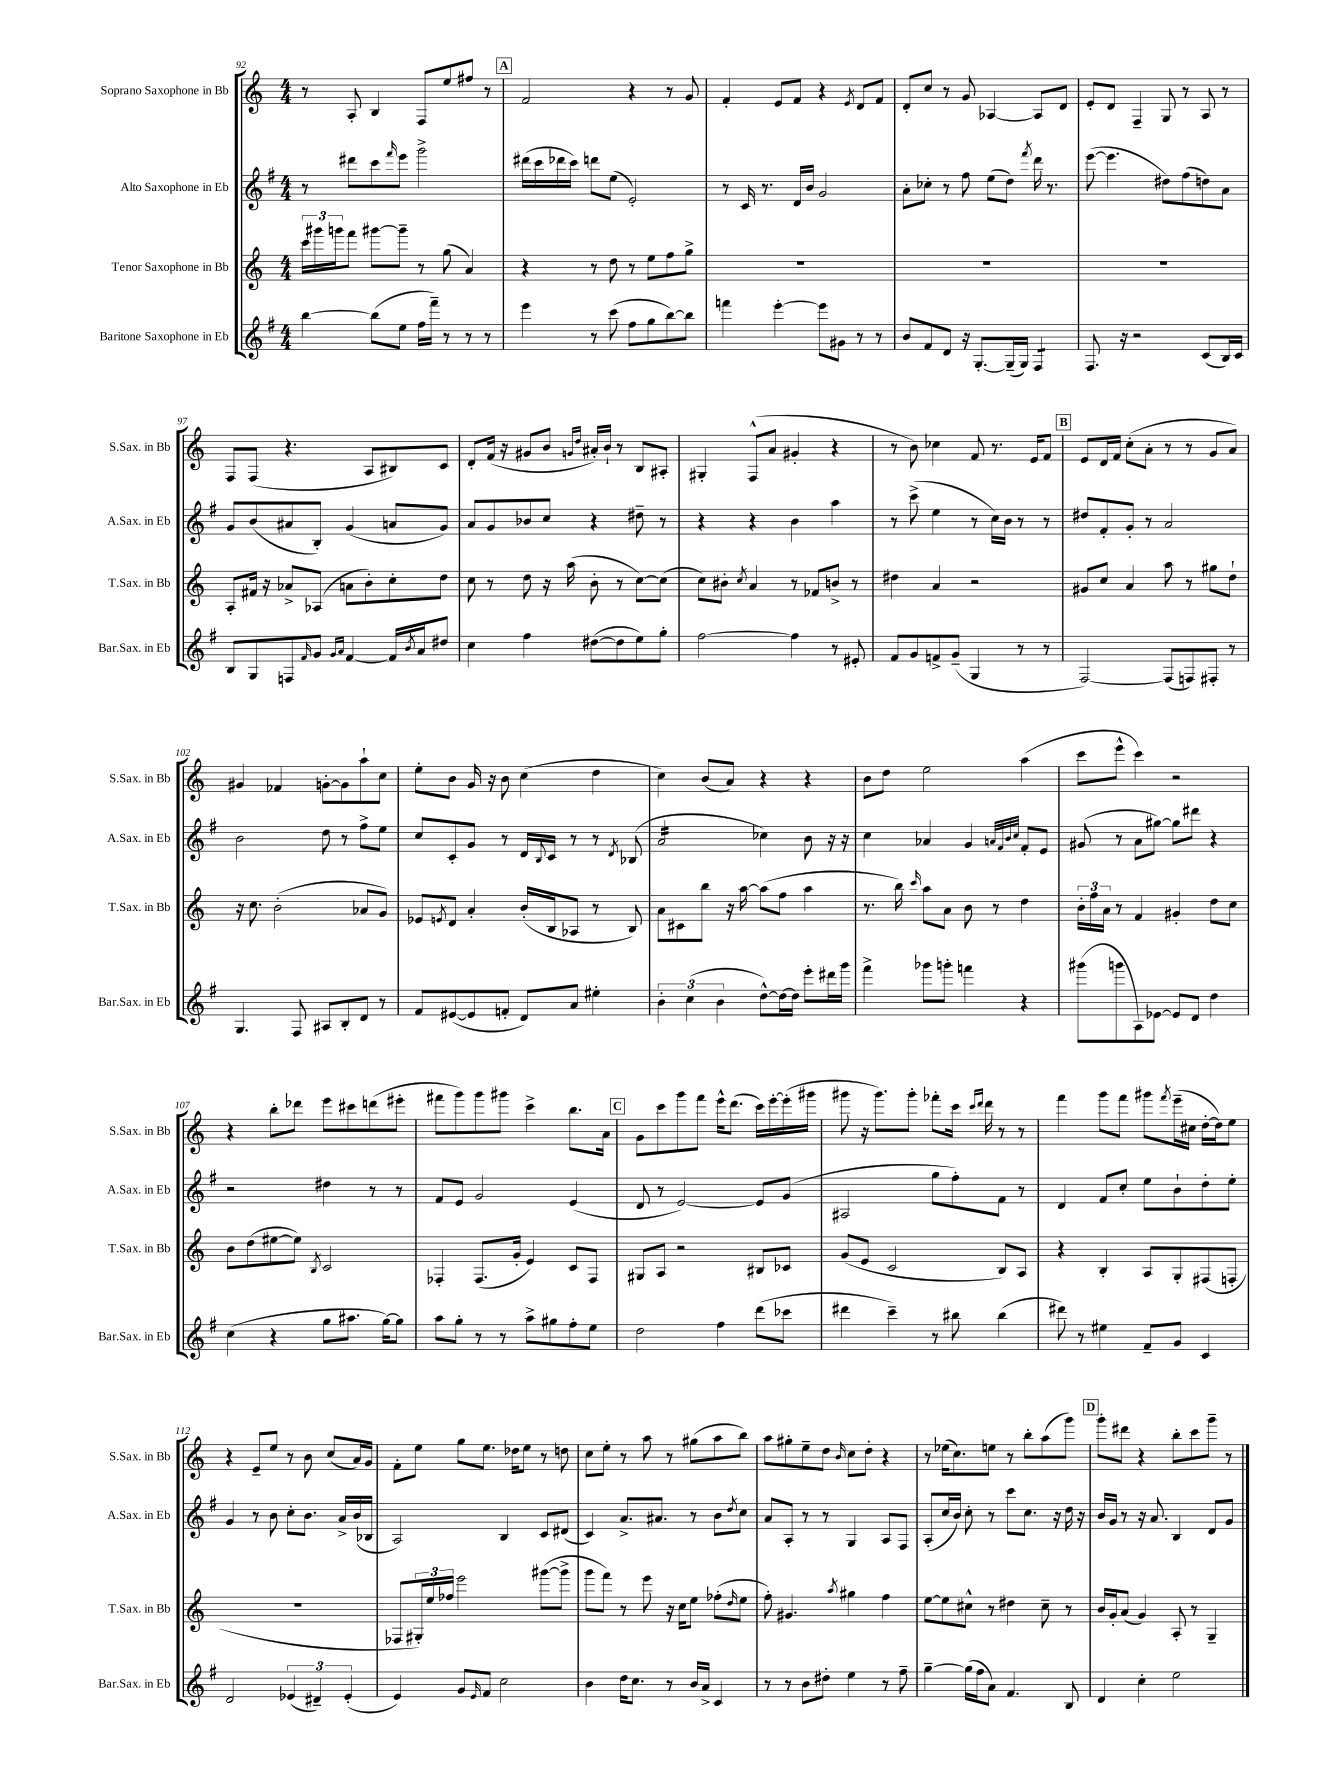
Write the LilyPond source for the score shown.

<<
\new StaffGroup <<
\new Staff = "s0" \with { instrumentName = "Soprano Saxophone in Bb" shortInstrumentName = "S.Sax. in Bb" } {
    \clef treble \key c \major \numericTimeSignature \time 4/4
    r8 a8-. b4 f8 e''8 fis''8 r8 |
    \mark \markup { \box "A" } f'2 r4 r8 g'8 |
    f'4-. e'8 f'8 r4 \acciaccatura { e'8 } d'8 f'8 |
    d'8-. c''8 r8 g'8 aes4~ aes8 d'8 |
    e'8-. d'8 f4-- g8 r8 a8 r8 |
    f8 f8( r4. a8 bis8) c'8 |
    d'8-. f'16( r16 gis'8 b'8 \grace { g'16 d''16 } ais'16-.) b'16-! r8 b8 ais8-. |
    gis4-. f8-^( a'8 gis'4-. r4 |
    r8 b'8) ces''4 f'8 r8. e'16 f'8 |
    \mark \markup { \box "B" } e'8 d'16 f'16 c''8-.( a'8-. r8 r8 g'8 a'8) |
    gis'4 fes'4 g'8~-. g'8 a''8-! c''8 |
    e''8-. b'8 g'16 r16 b'8 c''4( d''4 |
    c''4) b'8( a'8) r4 r4 |
    b'8 d''8 e''2 a''4( |
    c'''8 e'''8-^ c'''4) r2 |
    r4 b''8-. des'''8 e'''8 cis'''8 d'''8( eis'''8-. |
    fis'''8 g'''8) g'''8 gis'''8 c'''4-> b''8. a'16 |
    \mark \markup { \box "C" } g'8 c'''8 g'''8 f'''8 e'''16-^ d'''8.( c'''16) e'''16~-. e'''16-.( gis'''16 |
    gis'''8 r16 gis'''8.) gis'''8-. fes'''8-. c'''16 \grace { c'''16 d'''16 } d'''16 r8 r8 |
    f'''4 g'''8 f'''8 gis'''8 \acciaccatura { f'''8 } e'''16--( cis''16 d''16~-. d''16) e''8 |
    r4 e'8-- e''8 r8 b'8 c''8( a'16) g'16 |
    f'8-. e''8 g''8 e''8. des''16 e''8 r8 d''8 |
    c''8 e''8-. r8 a''8 r8 gis''8( a''8 b''8) |
    a''8 gis''8-. e''8-- d''8 \grace { b'16 } c''8 d''8-. r4 |
    r8 ees''16( c''8.) e''8 r8 b''8-. a''8( g'''8) |
    \mark \markup { \box "D" } g'''8-. dis'''8 r4 b''8-. c'''8 g'''8-- r8 \bar "|." |
}
\new Staff = "s1" \with { instrumentName = "Alto Saxophone in Eb" shortInstrumentName = "A.Sax. in Eb" } {
    \clef treble \key g \major \numericTimeSignature \time 4/4
    r8 dis'''8 c'''8 \grace { fis'''16 } e'''8 g'''2-> |
    \mark \markup { \box "A" } dis'''16( c'''16 des'''16 c'''16) d'''8 e''8( e'2-.) |
    r8 c'16 r8. d'16 b'16 g'2 |
    a'8-. ces''8-. r8 fis''8 e''8( d''8) \acciaccatura { fis'''8 } d'''16 r8. |
    e'''8~( e'''4. dis''8) fis''8( d''8) a'8 |
    g'8 b'8( ais'8 b8-.) g'4( a'8 g'8) |
    a'8 g'8 bes'8 c''8 r4 dis''8-- r8 |
    r4 r4 b'4 a''4 |
    r8 c'''8->( e''4 r8 c''16) b'16 r8 r8 |
    \mark \markup { \box "B" } dis''8 fis'8-. g'8-. r8 a'2 |
    b'2 d''8 r8 fis''8-> e''8 |
    c''8 c'8-. g'8 r8 d'16 \appoggiatura { b8 } c'16 r8 r8 \acciaccatura { d'8 } bes8( |
    a'2:16 ces''4) b'8 r16 r16 |
    c''4 aes'4 g'4 \grace { a'32 fis'32 b'32 c''32 } fis'8-. e'8 |
    gis'8( r8 a'8 gis''8~) gis''8 dis'''8 r4 |
    r2 dis''4 r8 r8 |
    fis'8 e'8 g'2 e'4( |
    \mark \markup { \box "C" } d'8 r8 e'2~) e'8 g'8( |
    ais2 g''8 fis''8-.) fis'8 r8 |
    d'4 fis'8 c''8-. e''8 b'8-! d''8-. e''8-. |
    g'4 r8 b'8 c''8-. b'8. a'16-> b'16( bes16 |
    a2) b4 c'8 dis'8( |
    c'4) a'8.-> ais'8. r8 b'8 \acciaccatura { d''8 } c''8 |
    a'8 a8-. r8 r8 g4 a8 fis8 |
    a8-.( c''16 b'16) c''8-. r8 c'''8 c''8. r16 d''16 r16 |
    \mark \markup { \box "D" } b'16 g'16 r8 r16 a'8. b4 d'8 g'8 \bar "|." |
}
\new Staff = "s2" \with { instrumentName = "Tenor Saxophone in Bb" shortInstrumentName = "T.Sax. in Bb" } {
    \clef treble \key c \major \numericTimeSignature \time 4/4
    \tuplet 3/2 { c'''16 gis'''16 g'''16 } f'''8 gis'''8~ gis'''8-- r8 g''8( a'4) |
    \mark \markup { \box "A" } r4 r8 d''8 r8 e''8 f''8 g''8-> |
    R1 |
    R1 |
    R1 |
    a8-. fis'16 r16 aes'8-> aes8( a'8 b'8-.) c''8-. d''8 |
    c''8 r8 d''8 r16 a''16( b'8-. r8 c''8~) c''8( |
    c''8) bis'8-. \acciaccatura { c''8 } a'4 r8 fes'8 b'8-> r8 |
    dis''4 a'4 r2 |
    \mark \markup { \box "B" } gis'8 c''8 a'4 a''8 r8 gis''8 d''8-! |
    r16 c''8. b'2-.( aes'8 g'8) |
    ees'8 \acciaccatura { e'8 } d'8 a'4-. b'16-.( b16 aes8 r8 b8) |
    a'8 cis'8 b''8 r16 a''16~ a''8( f''8 a''4 |
    r8. b''16) \grace { c'''16 } a''8 a'8 b'8 r8 d''4 |
    \tuplet 3/2 { b'16-. f''16 a'16 } r8 f'4 gis'4-. d''8 c''8 |
    b'8 d''8( eis''8~ eis''8) \acciaccatura { b8 } c'2 |
    fes4-. fes8.( g'16-. e'4) c'8 fes8 |
    \mark \markup { \box "C" } gis8 a8 r2 bis8 ces'8 |
    g'8( e'8 c'2 b8) a8 |
    r4 b4-. a8 g8-. fis8( f8-. |
    R1 |
    fes8 \tuplet 3/2 { gis16-.) e''16 fes''16 } e'''2 gis'''8~( gis'''8-> |
    g'''8 f'''8) r8 e'''8 r16 c''16 e''8 fes''8-.( \grace { d''16 } e''8 |
    f''8-.) gis'4. \acciaccatura { a''8 } gis''4 f''4 |
    e''8~ e''8 cis''8-^ r8 dis''4 cis''8-- r8 |
    \mark \markup { \box "D" } b'16 g'16-. a'8( g'4) a8-. r8 g4-- \bar "|." |
}
\new Staff = "s3" \with { instrumentName = "Baritone Saxophone in Eb" shortInstrumentName = "Bar.Sax. in Eb" } {
    \clef treble \key g \major \numericTimeSignature \time 4/4
    b''4~ b''8( e''8 fis''16 fis'''16--) r8 r8 r8 |
    \mark \markup { \box "A" } e'''4 r8 c'''8( fis''8 g''8 b''8~) b''8 |
    f'''4 e'''4~-. e'''8 gis'8 r8 r8 |
    b'8 fis'8 d'8 r16 g8.~-. g16--( g16) fis4:8 |
    fis8. r16 r2 c'8( b16) c'16 |
    b8 g8 f8 \grace { fis'16 } g'8 \grace { g'16 a'16 } fis'4~ fis'16 \acciaccatura { b'8 } a'16 dis''8 |
    c''4 fis''4 dis''8~( dis''8 e''8) g''8-. |
    fis''2~ fis''4 r8 eis'8-. |
    fis'8 g'8 f'8-> g'8--( g4 r8 r8 |
    \mark \markup { \box "B" } fis2~) fis8( f8) fis8-. r8 |
    g4. fis8 ais8 b8-. d'8 r8 |
    fis'8 eis'8~( eis'8 f'8-. d'8) a'8 eis''4-. |
    \tuplet 3/2 { b'4-. c''4( b'4 } d''8~-^) d''16~ d''16 e'''8-. dis'''16 g'''16 |
    fis'''4-> ges'''8 g'''8-. f'''4 r4 |
    gis'''8( g'''8 a8) ees'8~ ees'8 d'8 d''4 |
    c''4( r4 g''8 ais''8. g''16~) g''8 |
    a''8 g''8-. r8 r8 a''8-> gis''8 fis''8-. e''8 |
    \mark \markup { \box "C" } d''2 fis''4 d'''8( ces'''8 |
    dis'''4 c'''4--) r8 bis''8 bis''4( |
    dis'''8) r8 eis''4 fis'8-- g'8 c'4 |
    d'2 \tuplet 3/2 { ees'4( dis'4--) ees'4-.( } |
    e'4) g'8 \grace { e'16 } fis'8 c''2 |
    b'4 d''16 c''8. r8 b'16 a'16-> c'4 |
    r8 r8 b'8 dis''8-. e''4 r8 fis''8-- |
    g''4~-- g''16( fis''16 a'8) fis'4. b8 |
    \mark \markup { \box "D" } d'4 c''4-. e''2 \bar "|." |
}
>>
>>
\layout { \context { \Score currentBarNumber = #92 } }
